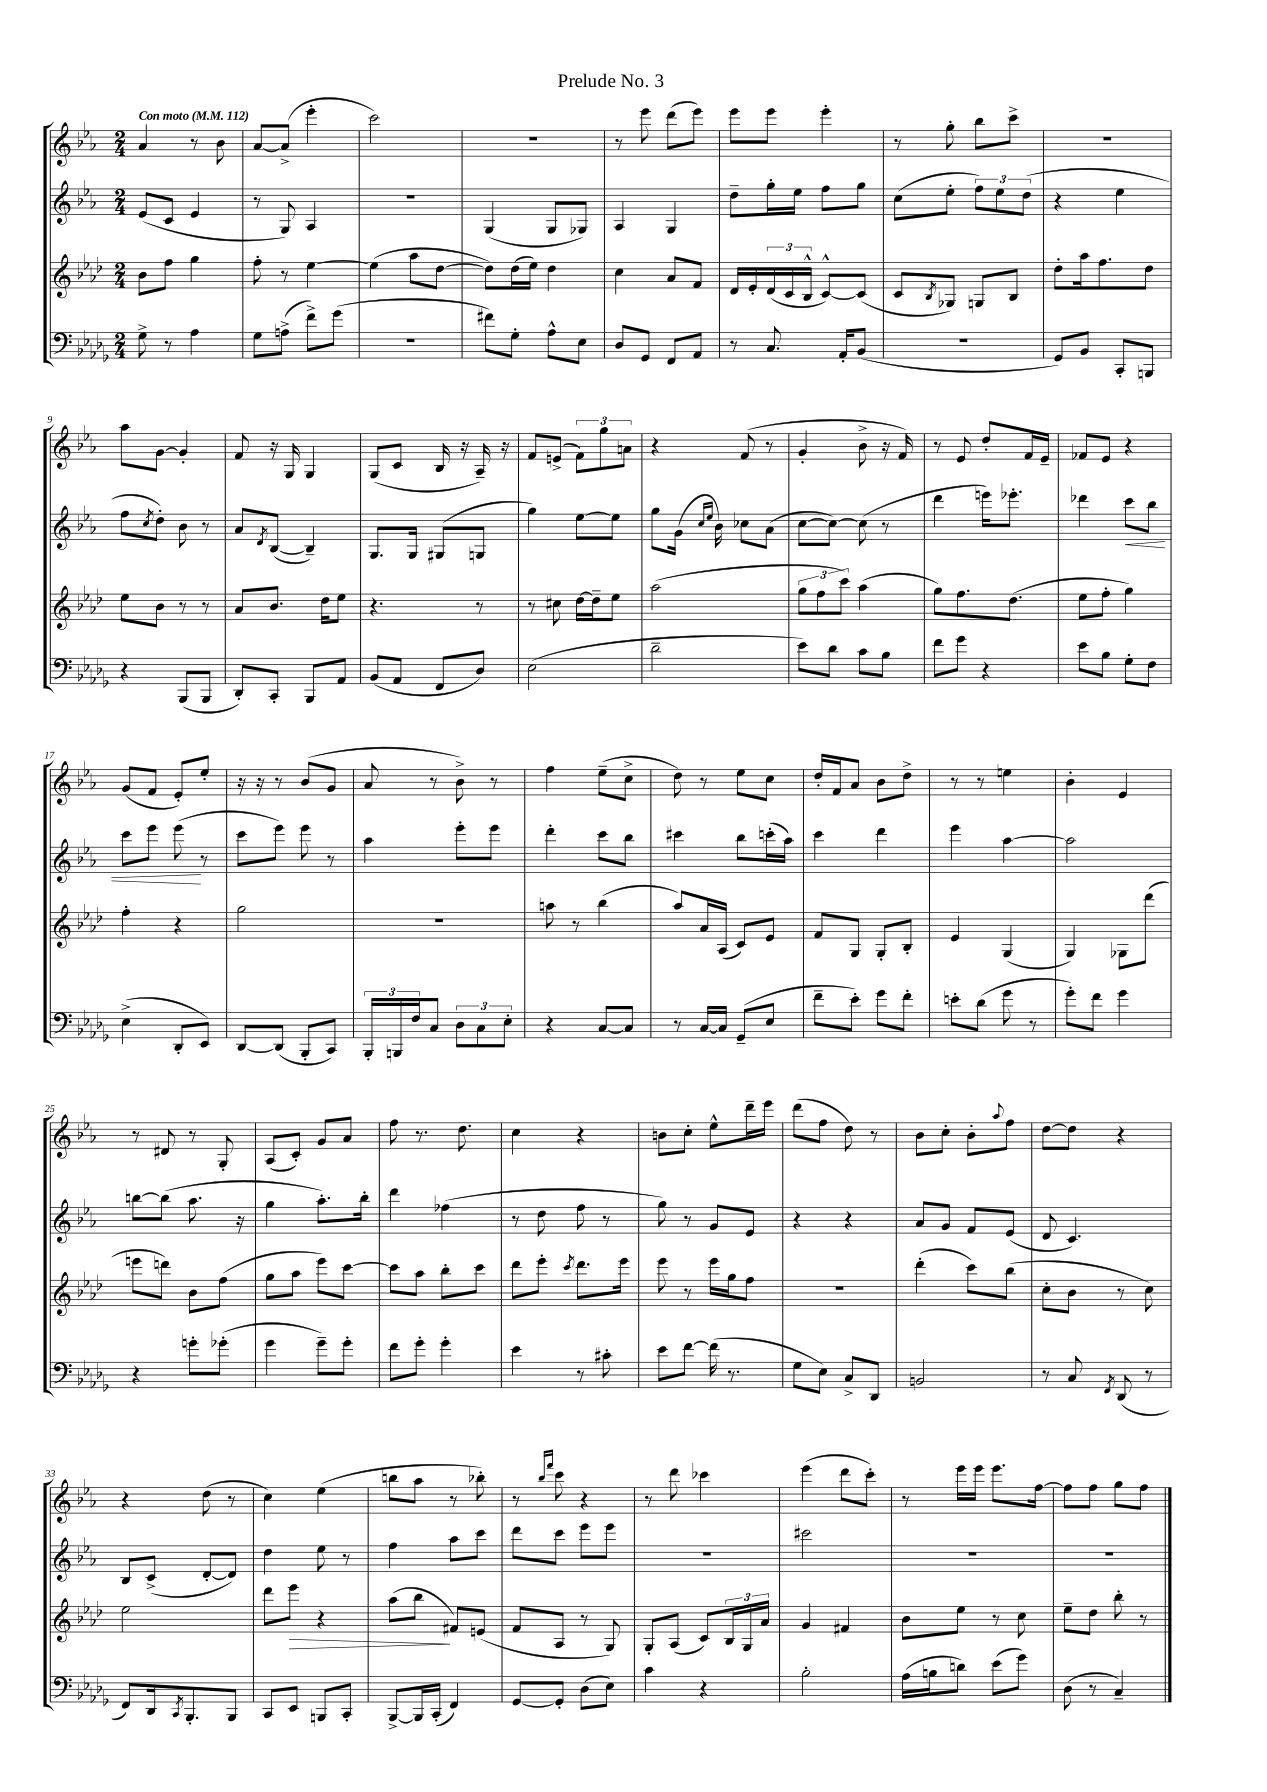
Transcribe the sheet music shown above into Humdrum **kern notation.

**kern	**kern	**kern	**kern
*staff4	*staff3	*staff2	*staff1
*clefF4	*clefG2	*clefG2	*clefG2
*k[b-e-a-d-g-]	*k[b-e-a-d-]	*k[b-e-a-]	*k[b-e-a-]
*M2/4	*M2/4	*M2/4	*M2/4
*MM112	*MM112	*MM112	*MM112
8G-^	8b-	(8e-	4a-
8r	8ff	8c	.
4A-	4gg	4e-	8r
.	.	.	8b-
=	=	=	=
8G-	8ff'	8r	[8a-
(8A^	8r	8G)	(8a-^]
8f^)	[4ee-	4A-	4eee-'
(8g-	.	.	.
=	=	=	=
2r	(4ee-]	2r	2ccc)
.	8aa-	.	.
.	[8dd-	.	.
=	=	=	=
8f#)	8dd-])	(4G	2r
8G-'	(16dd-	.	.
.	16ee-)	.	.
8A-^^	4dd-	8G	.
8E-	.	8G-)	.
=	=	=	=
8D-	4cc	4A-	8r
8GG-	.	.	8eee-
8FF	8a-	4G	(8ddd
8AA-	8f	.	8eee-)
=	=	=	=
8r	16d-	8dd~	8eee-
.	16e-'	.	.
8.C	(24d-	16gg'	8eee-
.	24c	.	.
.	.	16ee-	.
.	24B-^^	.	.
.	[8c^^)	8ff	4eee-'
16AA-'	.	.	.
(8BB-	(8c]	8gg	.
=	=	=	=
2r	8c	(8cc	8r
.	8qB-	.	.
.	8G-)	8ee-'	8gg'
.	8G	12ff)	8bb-
.	.	12ee-	.
.	8B-	.	8ccc^
.	.	(12dd	.
=	=	=	=
8GG-)	8dd-'	4r	2r
8BB-	16aa-	.	.
.	8.ff	.	.
8CC'	.	4ee-	.
8BBB	8dd-	.	.
=	=	=	=
4r	8ee-	8ff	8aa-
.	.	8qcc	.
.	8b-	8dd')	[8g
(8BBB-	8r	8b-	4g']
8BBB-	8r	8r	.
=	=	=	=
8DD-')	8a-	8a-	8f
.	.	8qd	.
8CC'	8.b-	([8B-	16r
.	.	.	16G
8BBB-	.	4B-~])	4G
.	16dd-	.	.
8AA-	8ee-	.	.
=	=	=	=
(8BB-	4.r	8.G	(8G
8AA-	.	.	8c
.	.	16G	.
8FF	.	(8G#	16B-
.	.	.	16r
8D-)	8r	8G	16A-~)
.	.	.	16r
=	=	=	=
(2E-	8r	4gg)	8f
.	8cc#	.	(8e^
.	[16dd-	[8ee-	12f)
.	16dd-~]	.	.
.	.	.	12gg
.	8ee-	8ee-]	.
.	.	.	12a
=	=	=	=
2d-~	(2aa-	8gg	4r
.	.	(16g	.
.	.	16qqcc	.
.	.	16qqee-	.
.	.	16b-)	.
.	.	8cc-	(8f
.	.	(8a-	8r
=	=	=	=
8e-)	12gg	[8cc	4g'
.	12ff	.	.
8d-	.	8cc_)	.
.	12ccc)	.	.
8c	(4aa-	(8cc]	8b-^
8B-	.	8r	16r
.	.	.	16f)
=	=	=	=
8f	8gg)	4ddd	8r
8g-	8.ff	.	8e-
4r	.	16eee)	8dd'
.	(8.dd-	8.eee-'	.
.	.	.	16f
.	.	.	16e-~
=	=	=	=
8e-	8ee-	4ddd-	8f-
8B-	8ff'	.	8e-
8G-'	4gg)	8ccc	4r
8F	.	8bb-	.
=	=	=	=
(4E-^	4ff'	8ccc	(8g
.	.	8eee-	8f
8DD-'	4r	(8eee-	8e-')
8EE-)	.	8r	8ee-'
=	=	=	=
[8DD-	2gg	8ccc	16r
.	.	.	16r
(8DD-]	.	8eee-)	8r
8BBB-'	.	8eee-	(8b-
8CC)	.	8r	8g
=	=	=	=
24BBB-'	2r	4aa-	8a-
24BBB	.	.	.
24F	.	.	.
8C	.	.	8r
12D-	.	8eee-'	8b-^)
12C	.	.	.
.	.	8eee-	8r
12E-'	.	.	.
=	=	=	=
4r	8aa	4ddd'	4ff
.	8r	.	.
[8C	(4bb-	8ccc	(8ee-~
8C]	.	8bb-	8cc^
=	=	=	=
8r	8aa-)	4ccc#	8dd)
[16C	16a-	.	8r
16C]	(16A-	.	.
(8GG-~	8c)	8bb-	8ee-
8E-	8e-	(16ccc'	8cc
.	.	16aa-)	.
=	=	=	=
8f~	8f	4ccc	16dd'
.	.	.	16f
8e-')	8G	.	8a-
8g-	8G'	4ddd	8b-
8f'	8B-'	.	8dd^
=	=	=	=
8e'	4e-	4eee-	8r
(8d-	.	.	8r
8g-	(4G	[4aa-	4ee
8r	.	.	.
=	=	=	=
8g-')	4G)	2aa-]	4b-'
8f	.	.	.
4g-	8G-	.	4e-
.	(8ddd-	.	.
=	=	=	=
4r	8eee	[8bb	8r
.	8ddd)	(8bb]	8d#
8g'	8b-	8.aa-	8r
(8g-'	(8ff	.	8G'
.	.	16r	.
=	=	=	=
4g-	8gg	4gg	(8A-
.	8aa-	.	8c')
8g-~)	8eee-)	8.aa-')	8g
8g-'	[8ccc	.	8a-
.	.	16bb-'	.
=	=	=	=
8f	8ccc]	4ddd	8ff
8g-'	8aa-	.	8.r
4g-'	8bb-'	(4ff-	.
.	.	.	8.dd
.	8ccc	.	.
=	=	=	=
4e-	8ddd-	8r	4cc
.	8eee-'	8dd	.
.	8qccc	.	.
8r	8.ddd-	8ff	4r
8c#'	.	8r	.
.	16eee-	.	.
=	=	=	=
8e-	8eee-	8gg)	8b
[8f	8r	8r	8cc'
(16f]	16eee-	8g	8ee-^^
8.r	16gg	.	.
.	8ff	8e-	16ddd~
.	.	.	16eee-
=	=	=	=
8G-	2r	4r	(8ddd
8E-)	.	.	8ff
8C^	.	4r	8dd)
8DD-	.	.	8r
=	=	=	=
2BB	(4ddd-'	8a-	8b-
.	.	8g	8cc'
.	8ccc)	8f	8b-'
.	.	.	8qqaa-
.	(8bb-	(8e-	8ff
=	=	=	=
8r	8cc'	8d	[8dd
8C	8b-	4.c)	8dd]
8qFF	.	.	.
(8DD-	8r	.	4r
8r	8cc)	.	.
=	=	=	=
8FF)	2ee-	8B-	4r
16DD-	.	(8c^	.
8qCC	.	.	.
8.BBB-'	.	.	.
.	.	[8d'	(8dd
8BBB-	.	8d])	8r
=	=	=	=
8CC	8ddd-	4dd	4cc)
8EE-	8eee-	.	.
8BBB	4r	8ee-	(4ee-
8CC'	.	8r	.
=	=	=	=
[8BBB-^	(8aa-	4ff	8bb
16BBB-]	8bb-	.	8aa-
(16CC'	.	.	.
4FF)	8f#)	8aa-	8r
.	(8e	8ccc	8bb-')
=	=	=	=
[8GG-	8f	8ddd	8r
.	.	.	16qqbb-
.	.	.	16qqfff
8GG-']	8A-	8ccc	8ccc
(8D-	8r	8eee-	4r
8E-)	8G)	8eee-	.
=	=	=	=
4c	8G'	2r	8r
.	(8A-	.	8ddd
4r	8c)	.	4ccc-
.	24B-	.	.
.	24G	.	.
.	24a-	.	.
=	=	=	=
2B-'	4g	2ccc#	(4eee-
.	4f#	.	8ddd
.	.	.	8ccc')
=	=	=	=
(16A-	8b-	2r	8r
16B	.	.	.
8d)	8ee-	.	16eee-
.	.	.	16eee-
(8e-	8r	.	8.eee-
8g-)	8cc	.	.
.	.	.	[16ff
=	=	=	=
(8D-	8ee-~	2r	8ff]
8r	8dd-	.	8ff
4C~)	8bb-'	.	8gg
.	8r	.	8ff
==	==	==	==
*-	*-	*-	*-
